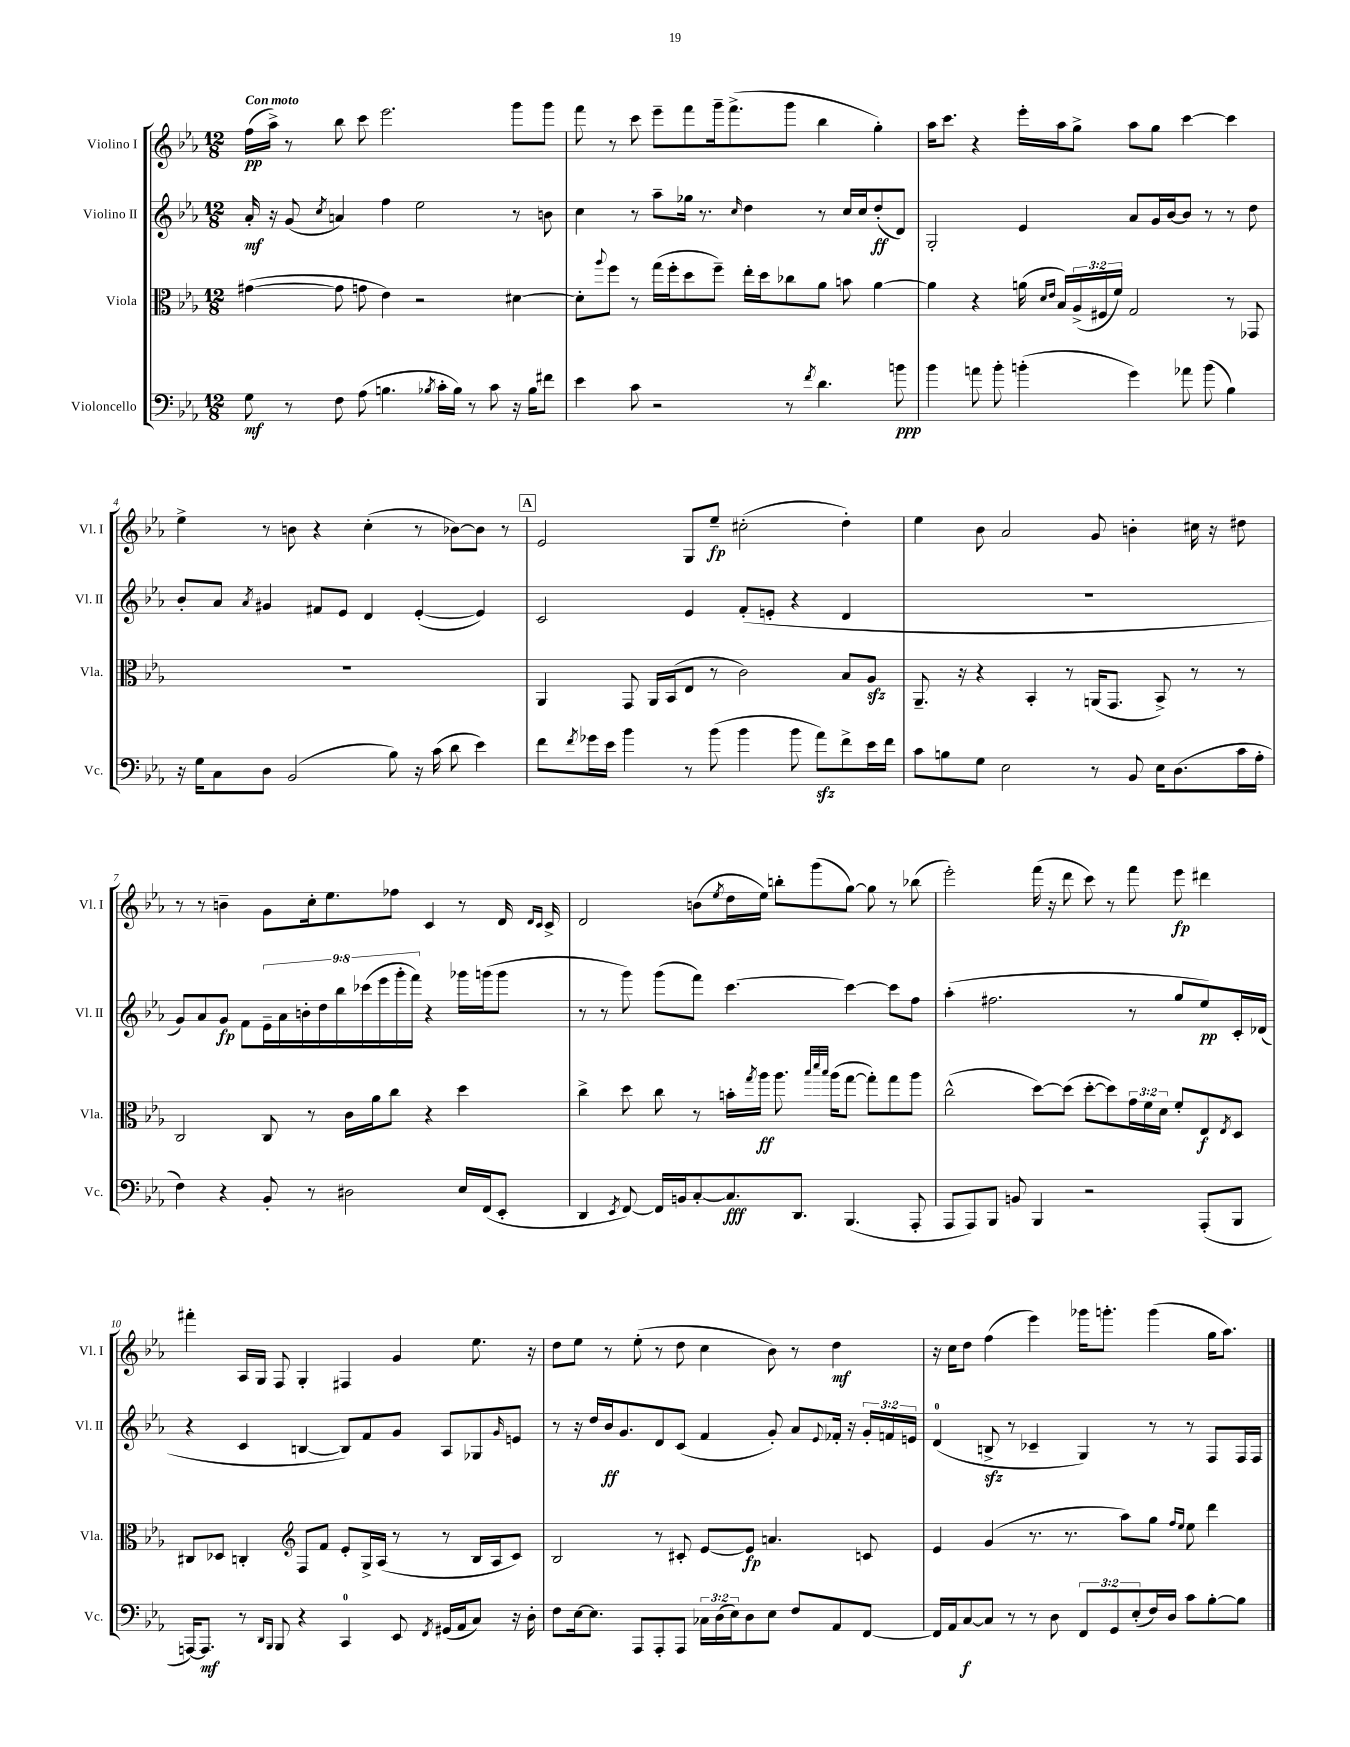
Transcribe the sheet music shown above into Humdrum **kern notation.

**kern	**kern	**kern	**kern
*staff4	*staff3	*staff2	*staff1
*clefF4	*clefC3	*clefG2	*clefG2
*k[b-e-a-]	*k[b-e-a-]	*k[b-e-a-]	*k[b-e-a-]
*M12/8	*M12/8	*M12/8	*M12/8
8G	([4g#	16a-'	(16ff
.	.	16r	16aa-^)
8r	.	(8g	8r
.	.	8qcc	.
8F	8g#]	4a)	8bb-
(8A-	8g	.	8ccc
4.B	4e-)	4ff	2.eee-
.	2r	2ee-	.
8qB-	.	.	.
16c'	.	.	.
16B-)	.	.	.
8r	.	.	.
8c	.	.	.
16r	[4d#	8r	8ggg
16B-	.	.	.
8f#	.	8b	8ggg
=	=	=	=
4e-	8d#']	4cc	8fff
.	8qqaa-	.	.
.	8ff	.	8r
8c	8r	8r	8ccc
2r	(16gg	8aa-~	8eee-~
.	16ff'	.	.
.	8dd	16gg-	8fff
.	.	8.r	.
.	8ff~)	.	16ggg~
.	.	.	(8.fff^
.	.	16qqcc	.
.	16ee-'	4dd	.
.	16dd	.	.
8r	8cc-	.	8ggg
8qf	.	.	.
4.d	8a-	8r	4bb-
.	8b	16cc	.
.	.	16cc	.
.	[4a-	(8dd'	4gg')
8b	.	8d)	.
=	=	=	=
4b-	4a-]	2G'	16aa-
.	.	.	8.ccc
8a	4r	.	4r
8b-'	.	.	.
(4b'	(16a	4e-	16eee-'
.	16qqd	.	.
.	16qqe-	.	.
.	16B-)	.	16aa-
.	(24A-^	.	8gg^
.	24F#	.	.
.	24f)	.	.
4g)	2G	8a-	8aa-
.	.	16g	8gg
.	.	[16b-	.
8a-	.	8b-]	[4ccc
(8b	.	8r	.
4B-)	8r	8r	4ccc]
.	8GG-	8dd	.
=	=	=	=
16r	1.r	8b-'	4ee-^
16G	.	.	.
8C	.	8a-	.
.	.	8qa-	.
8D	.	4g#	8r
(2BB-	.	.	8b
.	.	8f#	4r
.	.	8e-	.
.	.	4d	(4cc'
8B-)	.	.	.
16r	.	([4e-'	8r
(16c	.	.	.
8d	.	.	[8b-)
4e-)	.	4e-])	8b-]
.	.	.	8r
=	=	=	=
8f	4AA-	2c	2e-
8qf	.	.	.
16g-	.	.	.
16e-	.	.	.
4b-	8GG	.	.
.	16AA-	.	.
.	(16BB-	.	.
8r	8E-	4e-	8G
(8b-	8r	.	8ee-~
4b-	2c)	(8f'	(2cc#'
.	.	8e'	.
8b-	.	4r	.
8a-)	.	.	.
8f^	8B-	4d	4dd')
16e-	8A-	.	.
16f	.	.	.
=	=	=	=
8c	8.AA-~	1.r	4ee-
8B	.	.	.
.	16r	.	.
8G	4r	.	8b-
2E-	.	.	2a-
.	4BB-'	.	.
.	8r	.	.
8r	(16AA	.	8g
.	8.GG	.	.
8BB-	.	.	4b'
16E-	8BB-^)	.	.
(8.D	.	.	.
.	8r	.	16cc#
.	.	.	16r
16c	8r	.	8dd#
16A-'	.	.	.
=	=	=	=
4F)	2C	8g)	8r
.	.	8a-	8r
4r	.	8g	4b~
.	.	8f	.
8BB-'	8C	18e-~	8g
.	.	18a-	.
.	.	18b'	.
8r	8r	.	16cc'
.	.	18dd	.
.	.	.	8.ee-
.	.	18bb-	.
2D#	16c	.	.
.	.	(18ccc-	.
.	16a-	.	.
.	.	18eee-	.
.	8cc	.	8ff-
.	.	18ggg'	.
.	.	18fff)	.
.	4r	4r	4c
16E-	4dd	16ggg-	8r
(16FF	.	(16ggg	.
8EE-'	.	8ggg	16d
.	.	.	16qqd
.	.	.	16qqc
.	.	.	16c^
=	=	=	=
4DD	4cc^	8r	2d
.	.	8r	.
8qEE-	.	.	.
[8FF)	8dd	8ggg)	.
16FF]	8cc	(8ggg	.
16BB	.	.	.
[8C'	8r	8fff)	(8b
.	.	.	8qee-
8.C]	16b'	[4.ccc	16dd
.	8qgg	.	.
.	16aa-	.	16ee-)
.	8.aa-	.	8bb'
8.DD	.	.	.
.	.	.	(8ggg
.	32qqbb-	.	.
.	32qqddd	.	.
.	32qqbb-	.	.
.	(16aa-	.	.
(4.BBB-	[8gg	4ccc_	[8gg)
.	8gg'])	.	8gg]
.	8gg	8ccc]	8r
8AAA-'	8aa-	8ff	(8bb-
=	=	=	=
8AAA-	(2cc^^	(4aa-'	2eee-')
8AAA-)	.	.	.
8BBB-	.	2.ff#	.
8BB	.	.	.
4BBB-	[8dd)	.	(16fff
.	.	.	16r
.	(8dd]	.	8ddd
2r	[8dd'	.	8ccc)
.	8dd])	.	8r
.	24g	8r	8fff
.	24f	.	.
.	24d	.	.
.	8f'	8gg	8eee-
(8AAA-'	8E-	8ee-)	4ddd#
.	8qE-	.	.
8BBB-	8D	16c'	.
.	.	(16d-	.
=	=	=	=
[16AAA)	8C#	4r	4fff#'
8.AAA]	.	.	.
.	8D-	.	.
8r	4C'	4c	16A-
.	.	.	16G
16qqDD	.	.	.
16qqBBB-	.	.	.
8BBB-	.	.	8F
*	*clefG2	*	*
4r	8F	[4B	4G'
.	8f	.	.
4CC	8e-'	8B])	4F#
.	16G^	8f	.
.	(16A-	.	.
8EE-	8r	8g	4g
8qFF	.	.	.
(16GG#	8r	8A-	.
16AA-	.	.	.
8C)	16B-	8G-	8.ee-
.	16A-	.	.
.	.	16qqg	.
16r	8c)	8e	.
16D'	.	.	16r
=	=	=	=
8F	2B-	8r	8dd
[16E-	.	16r	8ee-
8.E-]	.	16dd	.
.	.	16b-	8r
.	.	8.g	.
8AAA-	.	.	(8ee-'
8AAA-'	8r	8d	8r
8AAA-	8c#'	(8c	8dd
24C-	[8e-	4f	4cc
(24D	.	.	.
24E-)	.	.	.
8D	8e-]	.	.
8E-	4.a	8g')	8b-)
8F	.	8a-	8r
.	.	8qqe-	.
8AA-	.	16f-'	4dd
.	.	16r	.
[8FF	8c	24g'	.
.	.	24f	.
.	.	24e	.
=	=	=	=
16FF]	4e-	(4d	16r
16AA-	.	.	16cc
[8C	.	.	8dd
8C]	(4g	8B^	(4ff
8r	.	8r	.
8r	8.r	4c-~	4eee-)
8D	.	.	.
.	8.r	.	.
12FF	.	4G)	16ggg-
.	.	.	8.ggg'
12GG	.	.	.
.	8aa-)	.	.
(12E-'	.	.	.
16F)	8gg	8r	(4ggg
16D	.	.	.
.	16qqff	.	.
.	16qqee-	.	.
8c	8ee-	8r	.
[8B-'	4ddd	8F	16gg
.	.	.	8.aa-)
8B-]	.	16F	.
.	.	16F	.
==	==	==	==
*-	*-	*-	*-
